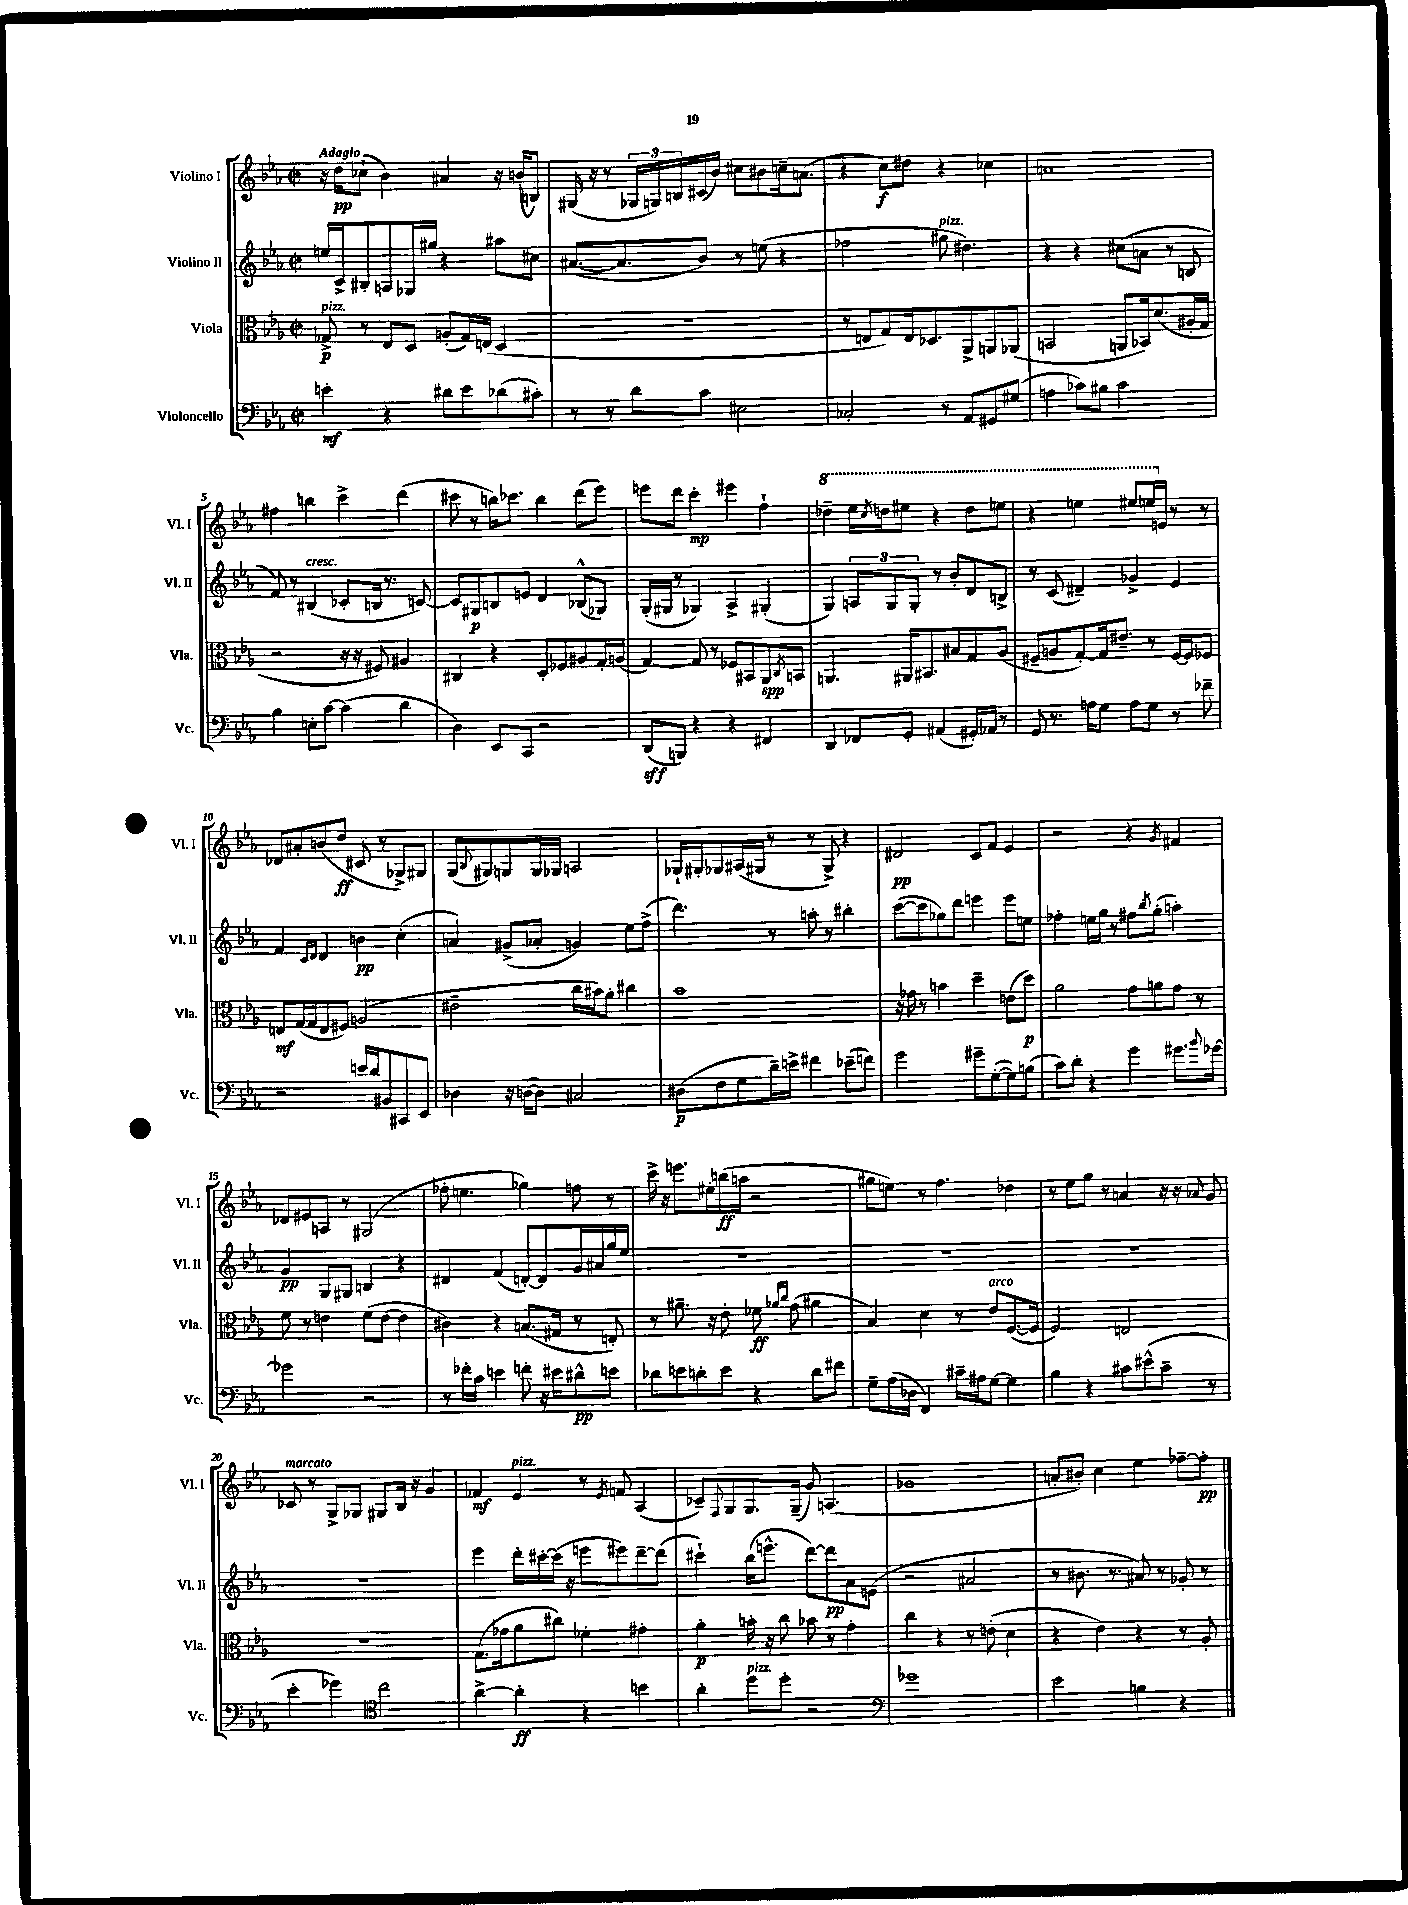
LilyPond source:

<<
\new StaffGroup <<
\new Staff = "s0" \with { instrumentName = "Violino I" shortInstrumentName = "Vl. I" } {
    \clef treble \key ees \major \defaultTimeSignature \time 2/2 \tempo "Adagio"
    r16 d''16\pp ces''8-!( bes'4) ais'4 r16 b'16( b8) |
    gis16( r16 r8 \tuplet 3/2 { ges16 g16) b16 } cis'16( bes'16) cis''8 bis'8 c''16-- a'8.( |
    r4 c''8\f) dis''8 r4 ces''4 |
    a'1 |
    fis''4 b''4 c'''4-> d'''4( |
    cis'''8 r8 b''16) ces'''8. b''4 d'''8( ees'''8) |
    e'''8 d'''8 c'''4-.\mp eis'''4 f''4-! |
    \ottava #1 des'''4-- ees'''16 \acciaccatura { c'''8 } d'''16 eis'''8 r4 d'''8 e'''8 |
    r4 e'''4 eis'''8 e'''16 \ottava #0 e'16 r8 r8 |
    des'8 ais'8-. b'8( d''8\ff cis'8 r8 ges8->) gis8 |
    g8( \appoggiatura { bes8 } gis8) g8 g16 ges16 a2 |
    ges16-! gis16-. ges8 ais16( gis16 r8 r8 gis8->) r4 |
    dis'2\pp c'8 f'8 ees'4 |
    r2 r4 \acciaccatura { g'8 } fis'4 |
    des'8 eis'8 a8 r8 gis2( |
    fes''8-. e''4. ges''4) f''8 r8 |
    c'''16-> r16 e'''8. eis''16-. b''16\ff( a''16 r2 |
    gis''8 e''8) r8 f''4. des''4 |
    r8 ees''8 g''8 r8 a'4 r16 r16 \grace { aes'16 } g'8 |
    ces'8^\markup { \italic "marcato" } r8 g8-> ges8 gis8 bes16 r16 g'4 |
    fes'4\mf ees'4^\markup { \italic "pizz." } r8 \acciaccatura { ees'8 } f'8 aes4( |
    ces'8--) \appoggiatura { f8 } g8 g8. g16--( g'8) a4.( |
    ges'1 |
    a'8-. bis'8-.) c''4 ees''4 fes''8~-- fes''8-.\pp \bar "|." |
}
\new Staff = "s1" \with { instrumentName = "Violino II" shortInstrumentName = "Vl. II" } {
    \clef treble \key ees \major \defaultTimeSignature \time 2/2
    e''16 c'16-> bis8-. a8 ges16 gis''16 r4 ais''8 cis''8 |
    ais'8.~( ais'8. bes'8) r8 e''8( r4 |
    fes''2 gis''8^\markup { \italic "pizz." } dis''4.) |
    r4 r4 cis''8( a'8 r8 b8 |
    f'8) r8 bis4^\markup { \italic "cresc." }( ces'8-. b16 r8. c'8~) |
    c'8 gis8\p b8 e'8 d'4 bes8-^( ges8) |
    g16-.( gis16 r8 ges4) aes4-> gis4-.( |
    g4) \tuplet 3/2 { a8 g8 g8-. } r8 bes'8-. d'8 b8-> |
    r8 c'8( dis'4--) ges'4-> ees'4 |
    f'4 \grace { c'16 d'16 } d'4 b'4\pp c''4-.( |
    a'4) gis'8->( aes'8-. g'4) ees''8 f''8->( |
    d'''4.) r8 a''8-. r8 bis''4-. |
    c'''8~( c'''8 ges''8) d'''8 e'''4 e'''8 e''8 |
    fes''4-. e''16 g''16 r8 fis''8 \acciaccatura { bes''8 } g''8-.( a''4-.) |
    g'4\pp g8 gis8 b4 r4 |
    dis'4 f'4( d'8~-.) d'8 g'16 ais'16 g''16 ees''16 |
    R1 |
    R1 |
    R1 |
    R1 |
    ees'''4 d'''16-. cis'''16~-. cis'''16( r16 e'''8 eis'''8) d'''8~-- d'''8( |
    cis'''4-!) bes''16( e'''8.-^ d'''8~) d'''8\pp aes'8 e'8( |
    r2 ais'2 |
    r8 bis'8. r8. ais'8) r8 ges'8-. r8 \bar "|." |
}
\new Staff = "s2" \with { instrumentName = "Viola" shortInstrumentName = "Vla." } {
    \clef alto \key ees \major \defaultTimeSignature \time 2/2
    ges8->\p^\markup { \italic "pizz." } r8 ees8 d8 a8-.( ges16) e16( d4 |
    R1 |
    r8 e8 g8) e16 des8. aes,8-> a,8 aes,8( |
    b,2 a,8 bes,16) d'8.( ais16-. g16 |
    r2 r16 r16 fis8) ais4 |
    cis4 r4 d8-. fes8 ais8 g16-. a16( |
    g4~) g8 r8 fes8 bis,8 aes,8\spp \acciaccatura { c8 } b,8 |
    a,4. ais,16 bis,8. bis8 g8 aes8( |
    fis8-- a8 g8~-.) g16 eis'8.-- r8 fis16~ fis16 fes8 |
    e8\mf g16( g16 e8 fis8) a2( |
    eis'2-- c''16 bis'16) aes'8-. cis''4 |
    bes'1 |
    r16 ges'16 r8 b'4 d''4-- e'8( d''8\p) |
    aes'2 g'8 a'8 g'8 r8 |
    f'8 r8 e'4 f'8( e'8~ e'4 |
    cis'4) r4 b8.( gis16 r8 e8-.) |
    r8 ais'8.-- r16 ees'8-. fes'8\ff \grace { aes'16 c''16 } g'8( ais'4 |
    bes4) d'4 r8 ees'8^\markup { \italic "arco" } f8.~( f16 |
    f2) e2 |
    r1 |
    g8.( ges'16 aes'8 cis''8) fes'4-. gis'4-. |
    aes'4-.\p b'16-. r16 c''8 bes'8 r8 g'4-. |
    c''4 r4 r8 e'8-.( d'4 |
    r4 ees'4) r4 r8 aes8-. \bar "|." |
}
\new Staff = "s3" \with { instrumentName = "Violoncello" shortInstrumentName = "Vc." } {
    \clef bass \key ees \major \defaultTimeSignature \time 2/2
    e'4-.\mf r4 dis'8 e'8 des'8( cis'8-.) |
    r8 r8 d'8 c'8 eis2 |
    ces2-. r8 aes,8 gis,8 gis8( |
    a4 ces'8) bis8 ces'2 |
    bes4 e8-. c'8~ c'4( d'4 |
    d4) ees,8 c,8 r2 |
    d,8\sff( b,,8) r4 r4 fis,4 |
    d,4 fes,8 g,8-. ais,4( gis,16-.) aes,16 r8 |
    g,8 r8. a16 g8 a8 g8 r8 fes'8-- |
    r2 e'16 d'16 bis,8 cis,8 ees,8 |
    des4 r16 d16~( d8) cis2 |
    dis8\p( f8 g8 d'16--) e'16-> fis'4 ees'8--( f'8) |
    g'2 gis'8-- g8~-.( g8) b8( |
    c'8) d'8-. r4 g'4 gis'8. \appoggiatura { bes'8 } ges'16~ |
    ges'2 r2 |
    r8 fes'16-. c'16 e'4 f'8-. r16 eis'16 dis'8-^\pp e'8 |
    des'8 e'8 d'8-. e'8 r4 d'8 fis'8 |
    g8-- aes16( des16 f,4) cis'16-- ais16 g8~ g4 |
    bes4 r4 cis'8 eis'8-^( cis'8-- r8 |
    ees'4-. ges'4) \clef tenor c''2 |
    aes'4~-> aes'4-.\ff r4 b'4 |
    aes'4-. d''8^\markup { \italic "pizz." } d''8-. r2 |
    \clef bass ges'1 |
    ees'2 b4 r4 \bar "|." |
}
>>
>>
